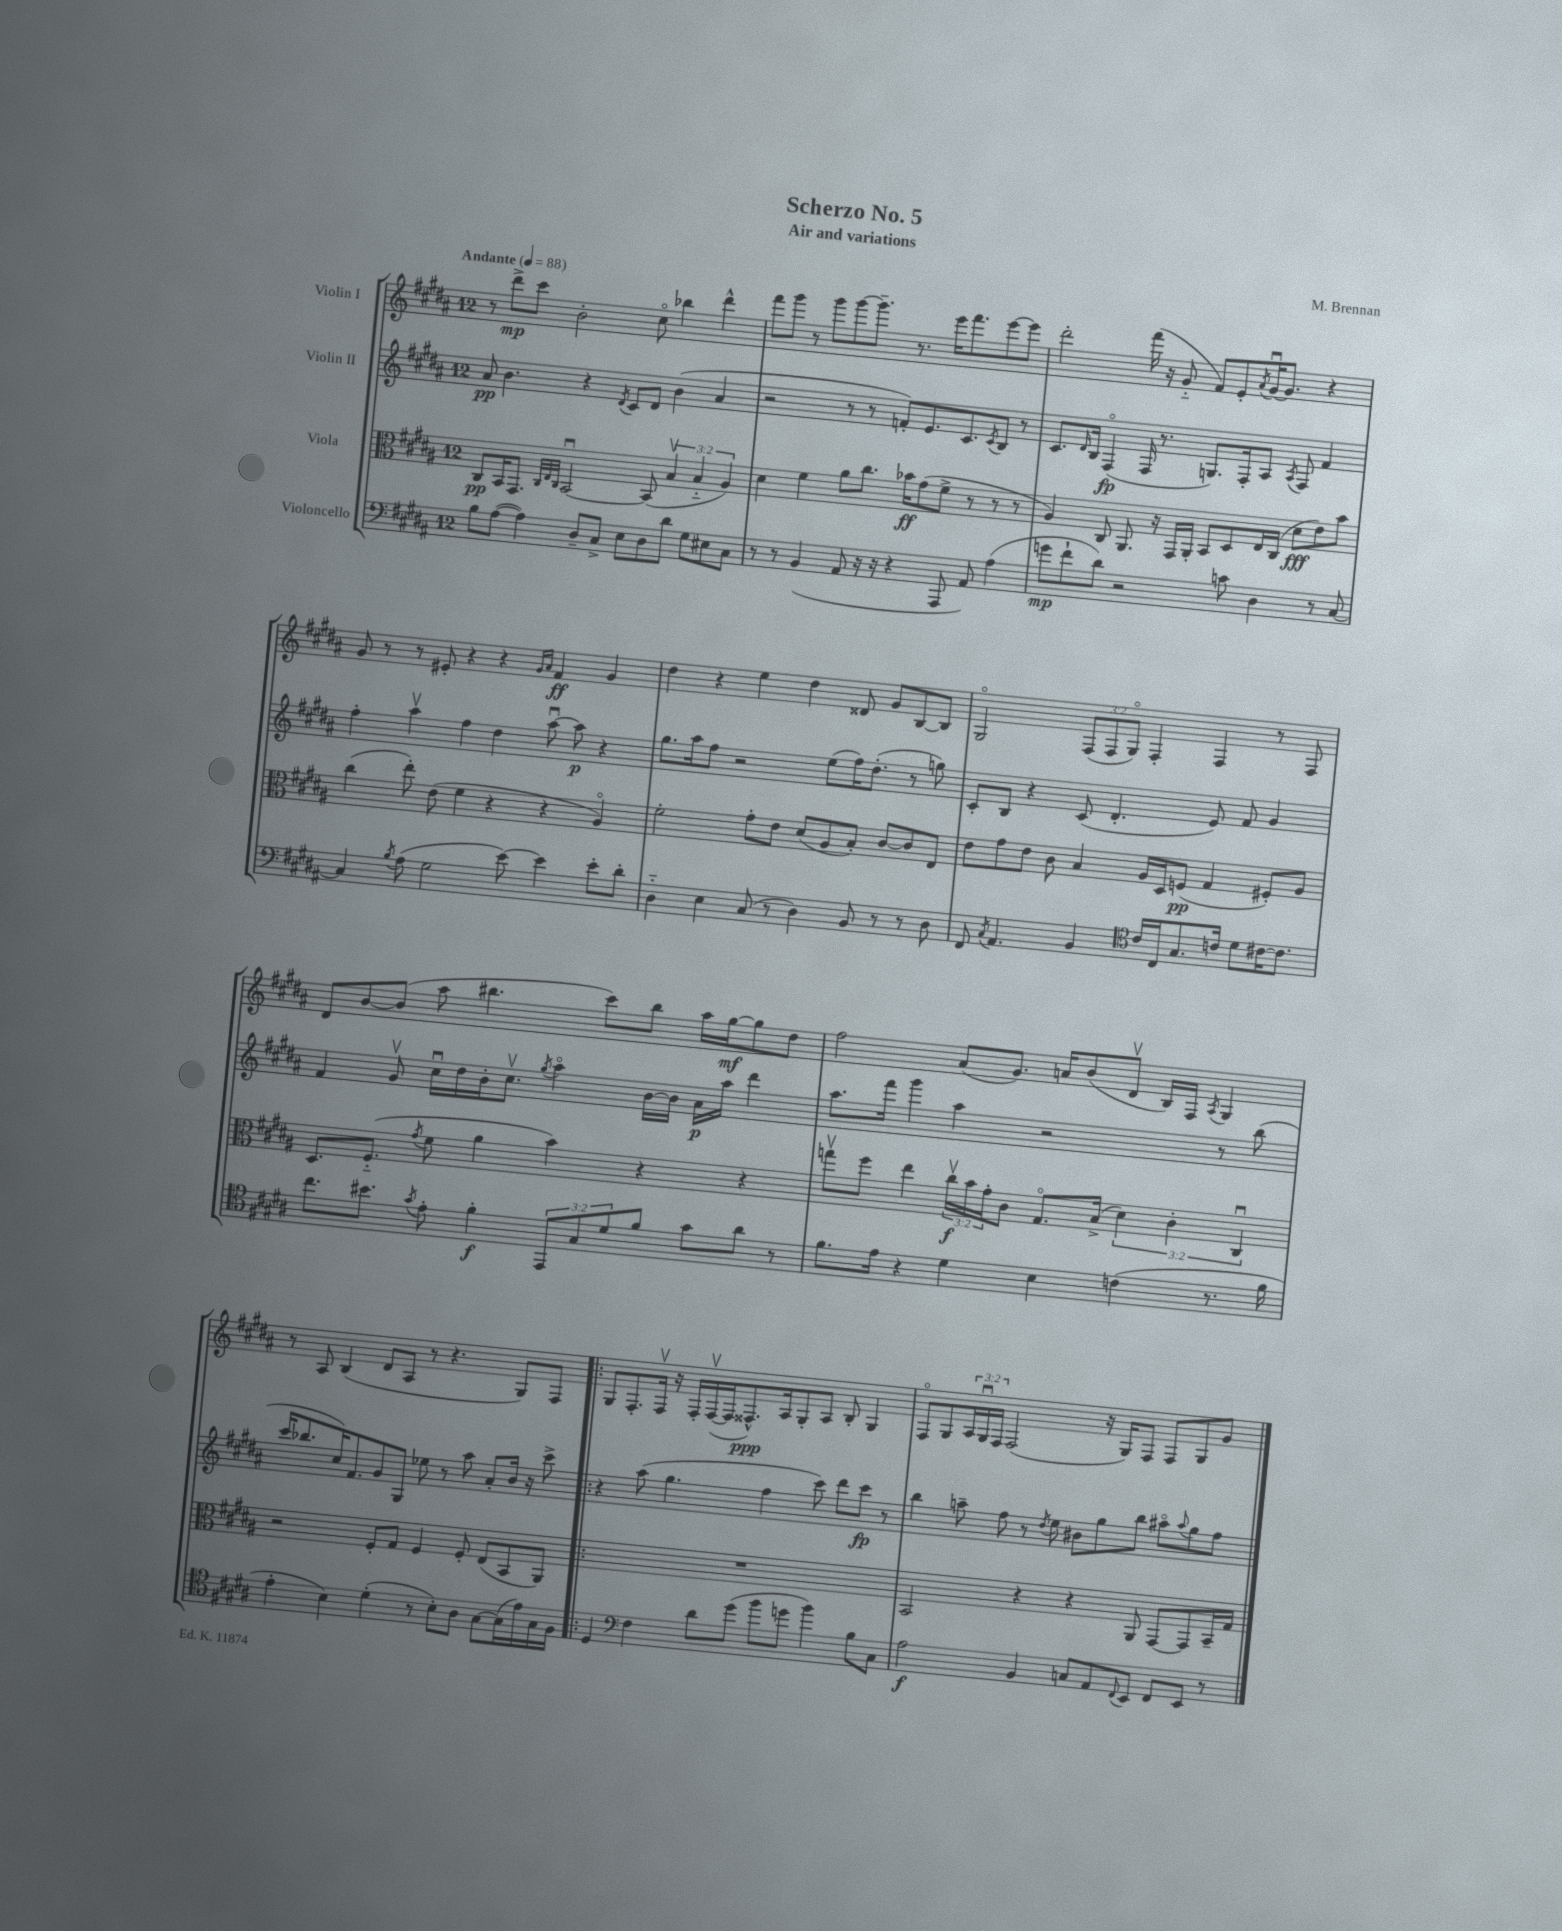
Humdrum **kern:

**kern	**kern	**kern	**kern
*staff4	*staff3	*staff2	*staff1
*clefF4	*clefC3	*clefG2	*clefG2
*k[f#c#g#d#a#]	*k[f#c#g#d#a#]	*k[f#c#g#d#a#]	*k[f#c#g#d#a#]
*M12/8	*M12/8	*M12/8	*M12/8
*MM88	*MM88	*MM88	*MM88
8B\L	8C#/L	8a#/	8r
([8A#\J	16BB/K	4.b\	8ddd#^\L
.	8.GG#/J	.	.
4A#\])	.	.	8ccc#\J
.	32qqC#/LLL	.	.
.	32qqE/	.	.
.	32qqC#/JJJ	.	.
.	[2BBu/	.	2b'\
8D#~/L	.	4r	.
8C#^/J	.	.	.
.	.	8qd#/	.
8E\L	.	8c#/L	.
8D#\	(8BB/]	8d#/J	8cc#o\
8d#\J	6Bv/	(4b\	4bb-\
8G#\L	.	.	.
.	6B'~/	.	.
8E#\	.	4a#/	4ddd#^^\
.	6A#/)	.	.
8C#\J	.	.	.
=	=	=	=
8r	4d#\	2r	8fff#\L
8r	.	.	8ggg#\J
(4BB/	4f#\	.	8r
.	.	.	8ggg#\L
8AA#/	8a#\L	8r	[8ggg#\
16r	8.cc#\J	8r	8.ggg#~\]J
16r	.	.	.
4r	.	8f'/L)	.
.	16b-\LK	.	8.r
.	(8g#\	8.e/	.
8AAA#/	8f#^\J	.	16eee\LK
.	.	8.c#/	8.fff#\
8AA#/)	8r	.	.
.	.	8qc#/	.
(4A#\	8r	8B/J	[8eee\
.	8r	8r	8eee\]J
=	=	=	=
8g\L	4A#/)	8.c#/L	2ddd#'\
8f#`\	.	.	.
.	.	16qqd#/	.
.	.	16B/Jk	.
8d#\J)	8C#/	(4F#o/	.
2r	8.AA#/	.	.
.	.	16F#/	(16fff#\
.	16r	8.r	16r
.	16GG#/LL	.	8g#'~/
.	16AA#'/JJ	.	.
.	8BB/L	8.G/L)	8f#/L)
8c\	8D#/	.	8e'/
.	.	16F#'/k	.
.	.	.	8qa#/
4D#\	16E/L	8A#/J	[16g#u/K
.	(16C#/JJ	.	8.g#/]J
.	.	8qA#/	.
.	8d#\L	8F#/	.
8r	8e\)	4f#/	4r
[8C#/	8b\J	.	.
=	=	=	=
4C#/]	(4cc#\	4ff#'\	8g#/
.	.	.	8r
8qB/	.	.	.
(8A#\	8ee'\)	4aa#v\	8r
2G#\	(8e\	.	8e#'/
.	4f#\	4ff#\	4r
.	4r	4dd#\	4r
[8e\)	.	.	.
.	.	.	16qqg#/LL
.	.	.	16qqa#/JJ
4e\]	4r	[8aa#u\	4f#/
.	.	8aa#\]	.
8e'\L	4A#o/)	4r	4g#/
8d#'\J	.	.	.
=	=	=	=
4D#'~\	2f#'\	8.gg#\L	4dd#\
.	.	16aa#\k	.
4E\	.	8ff#\J	4r
.	.	2r	.
(8C#/	8g#'\L	.	4ee\
8r	8e\J	.	.
4D#\)	(8d#/L	.	4dd#\
.	8A#/	(8ee\L	.
8BB/	8B'/J)	16ff#\K)	8d##/
.	.	(8.dd#'\J	.
8r	[8c#/L	.	8g#/L
8r	8c#/]	8r	[8B/
8D#\	8E/J	8gg\)	8B/]J
=	=	=	=
8FF#/	8e\L	8c#'/L	2G#o/
8qC#/	.	.	.
4.AA#/	8g#\	8B/J	.
.	8e\J	4r	.
.	8c#\	.	.
4BB/	4B/	(8c#/	(12F#/L
.	.	.	12F#/
.	.	4.d#'/	.
.	.	.	12G#o/J)
*clefC4	*	*	*
16c#/LL	16A#/LL	.	4F#'/
16C#/J	16D#/J	.	.
8.G#/	(8F/J	.	.
.	4G#/	8e/)	4F#/
16c/Jk	.	.	.
8d#\L	.	8f#/	.
[16c#\K	8F#'/L)	4g#/	8r
8.c#\]J	.	.	.
.	8A#/J	.	8F#/
=	=	=	=
8.cc#\L	8.D#/L	4f#/	8d#/L
.	.	.	[8b/
8.b#\J	(8.F#'~/J	.	.
.	.	8g#v/	(8b/]J
8qg#/	8qg#/	.	.
8e'\	8f#\	16cc#u\LL	8aa#\
.	.	16dd#\	.
4f#'\	4a#\	16b'\J	4.bb#\
.	.	8.cc#v\J	.
.	.	8qgg#/	.
12EE/L	4b\)	4aa#o\	.
12G#/	.	.	.
.	.	.	8ccc#\L)
12d#/	.	.	.
8f#/J	4r	[16b\LL	8bb#\J
.	.	16b\]JJ	.
8g#\L	.	16a#\LL	16aa#\LL
.	.	16aa#\JJ	[16gg#\J
8a#\J	4r	4ddd#\	8gg#\]
8r	.	.	8dd#\J
=	=	=	=
8.f#\L	8ggv\L	8.aa#\L	2ff#\
.	8ff#\J	.	.
16e\Jk	.	16fff#\Jk	.
4r	4ee\	4ggg#\	.
4d#\	24cc#v\LL	4aa#\	(8a#/L
.	24b\	.	.
.	24g#'\J	.	.
.	8c#\J	.	8.g#/J)
4B\	8.G#o/L	2r	.
.	.	.	16a/LK
.	.	.	(8b/
.	(16B^/Jk	.	.
(4c\	6d#\)	.	8d#v/J
.	.	.	16B/LL)
.	6c#'\	.	.
.	.	.	16F#/JJ
.	.	.	8qA#/
8.r	.	8r	4G#/
.	6C#u/	.	.
.	.	(8bb\	.
16f#\	.	.	.
=	=	=	=
4e'\	2r	16ccc#/LK	8r
.	.	8.bb-/	.
.	.	.	8A#/
4B\)	.	16cc#/K)	(4B/
.	.	8.f#/	.
(4d#'\	8F#'/L	8g#/	8d#/L
.	8G#/J	8G#/J	8A#/J
8r	4F#/	8ee-\	8r
8B'\L)	.	8r	4.r
8A#\J	8F#'/	8aa#\	.
[8G#\L	(8E/L	8a#'/L	.
(16G#\]L	8BB/	16b/Jk	8G#/L)
16e\)	.	16r	.
16G#\	8AA#/J)	8ccc#^\	8F#/J
16F#\JJ	.	.	.
=!|:	=!|:	=!|:	=!|:
4D#/	1.r	4r	8G#/L
.	.	.	8.F#'/
*clefF4	*	*	*
4F#\	.	(8aa#\	.
.	.	.	16F#v/Jk
.	.	4.gg#\	16r
.	.	.	16F#'/LL
8d#\L	.	.	([16F#v/
.	.	.	16F#/]J
(8g#\J	.	.	8.F##^^/)
8b\L	.	4ff#\	.
.	.	.	16A#/k
8g\J	.	.	8G#'/
4b\)	.	8ccc#\)	8A#/J
.	.	8ddd#\L	8B'/
8B\L	.	8ccc#\J	4G#/
8C#\J	.	8r	.
=	=	=	=
2A#\	2BB/	4bb\	8F#o/L
.	.	.	8G#/
.	.	8aa~\	24A#/L
.	.	.	24G#u/
.	.	.	24F#/JJ
.	.	8ff#\	(2F#/
4BB/	4r	8r	.
.	.	8qdd#/	.
.	.	8ee\	.
8C/L	4r	8b#\L	.
8AA#/	.	8gg#\	16r
.	.	.	16G#/LK)
8qqFF#/	.	.	.
8EE/J	8AA#/	8bb\J	8F#/J
8FF#/L	[8GG#/L	8aa#o\L	8F#/L
.	.	8qqaa#/	.
8EE/J	8GG#/]	8gg#\	8G#/
8r	16BB~/L	8ff#\J	8g#/J
.	16G#/JJ	.	.
==	==	==	==
*-	*-	*-	*-
